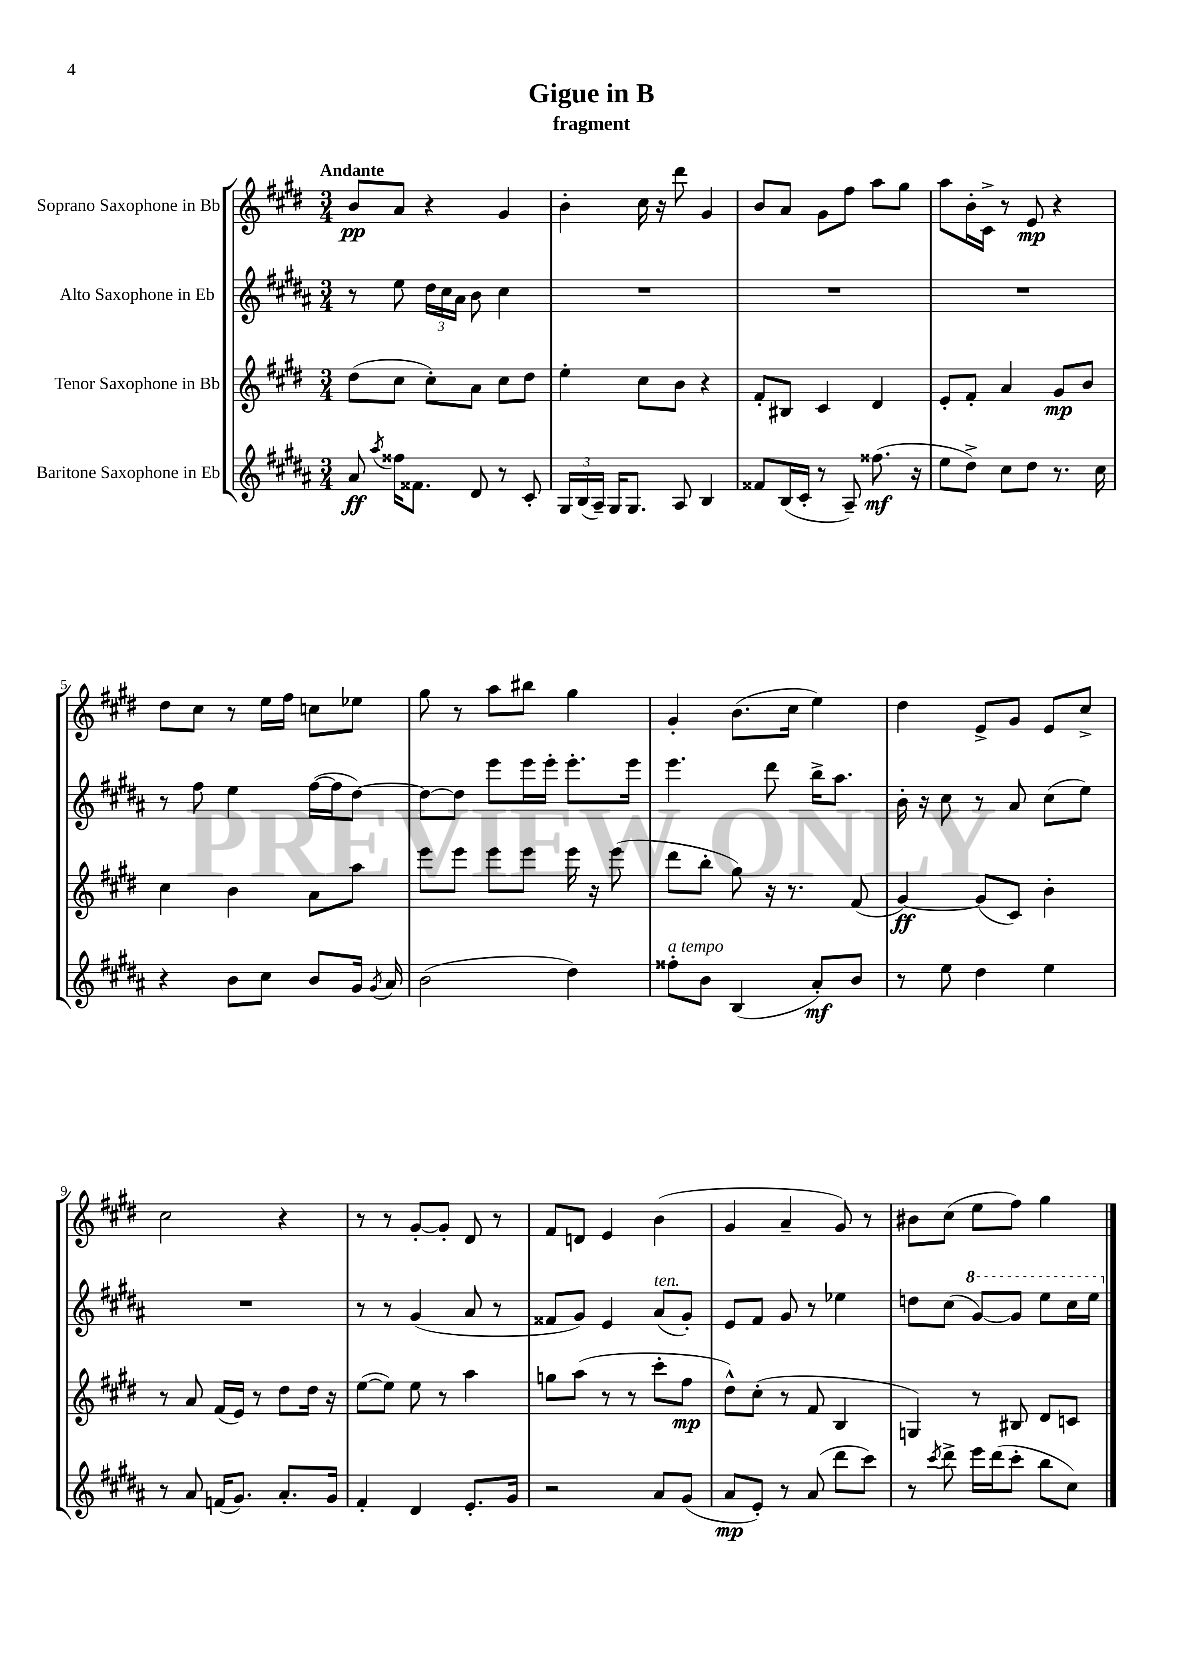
\header { title = "Gigue in B" subtitle = "fragment" }
<<
\new StaffGroup <<
\new Staff = "s0" \with { instrumentName = "Soprano Saxophone in Bb" } {
    \clef treble \key e \major \numericTimeSignature \time 3/4 \tempo "Andante"
    \autoBeamOff b'8[\pp a'8] r4 gis'4 |
    b'4-. cis''16 r16 dis'''8 gis'4 |
    b'8[ a'8] gis'8[ fis''8] a''8[ gis''8] |
    a''8[ b'16-. cis'16]-> r8 e'8\mp r4 |
    dis''8[ cis''8] r8 e''16[ fis''16] c''8[ ees''8] |
    gis''8 r8 a''8[ bis''8] gis''4 |
    gis'4-. b'8.[( cis''16] e''4) |
    dis''4 e'8[-> gis'8] e'8[ cis''8]-> |
    cis''2 r4 |
    r8 r8 gis'8[~-. gis'8]-. dis'8 r8 |
    fis'8[ d'8] e'4 b'4( |
    gis'4 a'4-- gis'8) r8 |
    bis'8[ cis''8]( e''8[ fis''8]) gis''4 \bar "|." |
}
\new Staff = "s1" \with { instrumentName = "Alto Saxophone in Eb" } {
    \clef treble \key b \major \numericTimeSignature \time 3/4
    \autoBeamOff r8 e''8 \tuplet 3/2 { dis''16[ cis''16 ais'16] } b'8 cis''4 |
    R2. |
    R2. |
    R2. |
    r8 fis''8 e''4 fis''16[~( fis''16 dis''8]~) |
    dis''8[~ dis''8] e'''8[ e'''16 e'''16]-. e'''8.[-. e'''16] |
    e'''4. dis'''8 b''16[-> ais''8.] |
    b'16-. r16 cis''8 r8 ais'8 cis''8[( e''8]) |
    R2. |
    r8 r8 gis'4( ais'8 r8 |
    fisis'8[ gis'8]) e'4 ais'8[^\markup { \italic "ten." }( gis'8]-.) |
    e'8[ fis'8] gis'8 r8 ees''4 |
    d''8[ cis''8]( \ottava #1 gis''8[~) gis''8] e'''8[ cis'''16 e'''16] \ottava #0 \bar "|." |
}
\new Staff = "s2" \with { instrumentName = "Tenor Saxophone in Bb" } {
    \clef treble \key e \major \numericTimeSignature \time 3/4
    \autoBeamOff dis''8[( cis''8] cis''8[-.) a'8] cis''8[ dis''8] |
    e''4-. cis''8[ b'8] r4 |
    fis'8[-. bis8] cis'4 dis'4 |
    e'8[-. fis'8]-. a'4 gis'8[\mp b'8] |
    cis''4 b'4 a'8[ a''8] |
    e'''8[ e'''8] e'''8[ e'''8] e'''16 r16 e'''8( |
    dis'''8[ b''8]-. gis''8) r16 r8. fis'8( |
    gis'4~\ff) gis'8[( cis'8]) b'4-. |
    r8 a'8 fis'16[( e'16]) r8 dis''8[ dis''16] r16 |
    e''8[~( e''8]) e''8 r8 a''4 |
    g''8[ a''8]( r8 r8 cis'''8[-. fis''8]\mp |
    dis''8[-^) cis''8]-.( r8 fis'8 b4 |
    g4) r8 bis8 dis'8[ c'8] \bar "|." |
}
\new Staff = "s3" \with { instrumentName = "Baritone Saxophone in Eb" } {
    \clef treble \key b \major \numericTimeSignature \time 3/4
    \autoBeamOff ais'8\ff \acciaccatura { ais''8 } fisis''16[ fisis'8.] dis'8 r8 cis'8-. |
    \tuplet 3/2 { gis16[ b16( ais16]--) } gis16[ gis8.] ais8 b4 |
    fisis'8[ b16( cis'16]-. r8 ais8--) fisis''8.\mf( r16 |
    e''8[ dis''8]->) cis''8[ dis''8] r8. cis''16 |
    r4 b'8[ cis''8] b'8[ gis'16] \acciaccatura { gis'8 } ais'16 |
    b'2( dis''4) |
    fisis''8[-.^\markup { \italic "a tempo" } b'8] b4( ais'8[-.\mf) b'8] |
    r8 e''8 dis''4 e''4 |
    r8 ais'8 f'16[( gis'8.]) ais'8.[-. gis'16] |
    fis'4-. dis'4 e'8.[-. gis'16] |
    r2 ais'8[ gis'8]( |
    ais'8[\mp e'8]-.) r8 ais'8( dis'''8[ cis'''8]) |
    r8 \acciaccatura { cis'''8 } dis'''8-> e'''16[ dis'''16( cis'''8]-. b''8[ cis''8]) \bar "|." |
}
>>
>>
